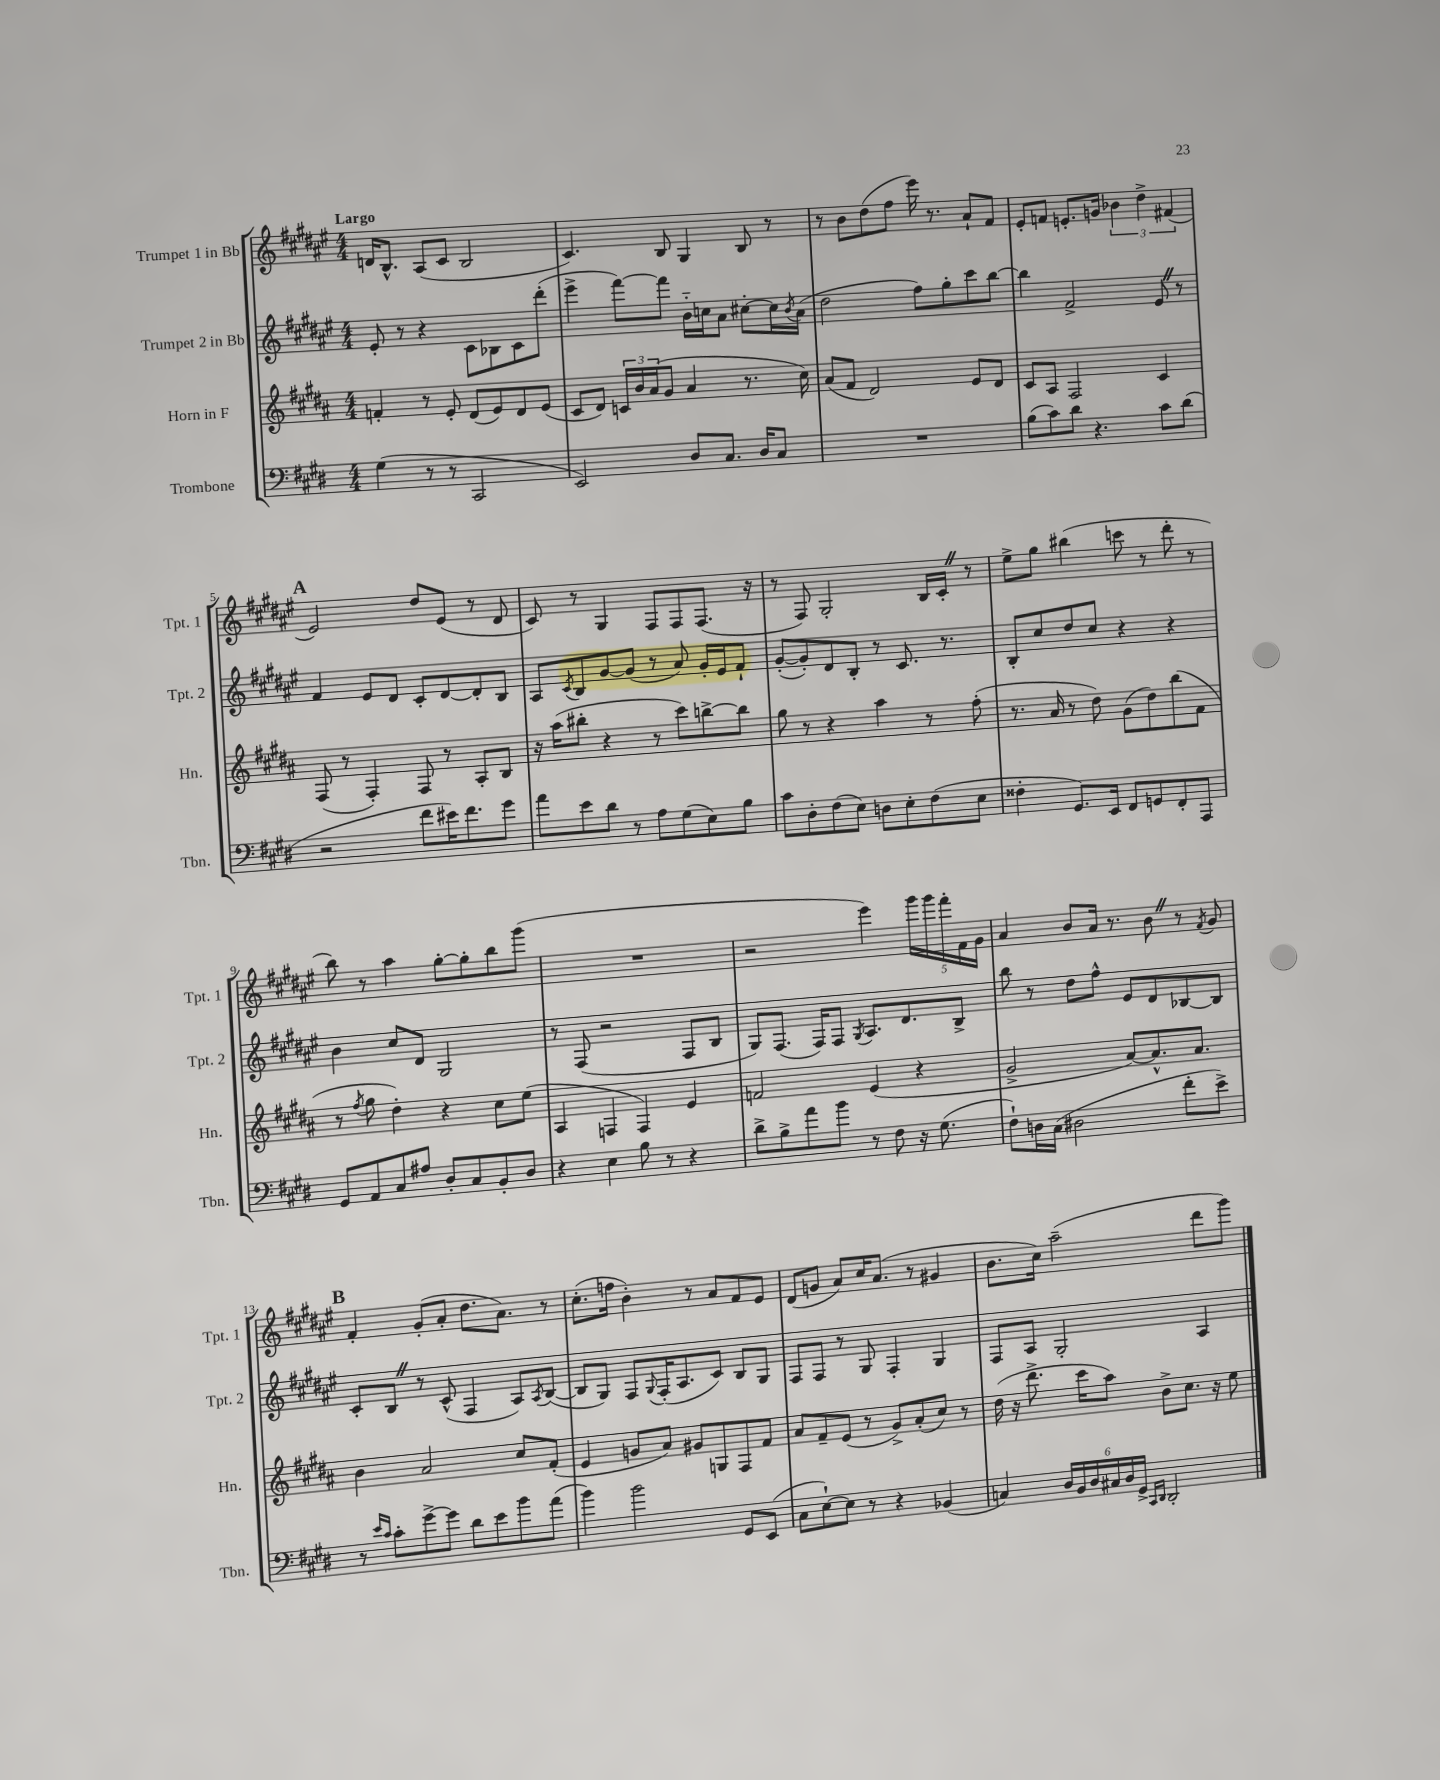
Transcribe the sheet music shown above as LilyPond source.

<<
\new StaffGroup <<
\new Staff = "s0" \with { instrumentName = "Trumpet 1 in Bb" shortInstrumentName = "Tpt. 1" } {
    \clef treble \key fis \major \numericTimeSignature \time 4/4 \tempo "Largo"
    d'16 b8.-^ ais8( cis'8 b2 |
    cis'4.) b8 gis4 b8 r8 |
    r8 b'8 dis''8( fis''8 eis'''16) r8. ais'8-! fis'8 |
    eis'8-. f'8 e'8.-. g'16 \tuplet 3/2 { bes'4 dis''4-> fis'4( } |
    \mark \markup { \bold "A" } eis'2) dis''8 eis'8( r8 dis'8 |
    cis'8) r8 gis4 fis8 fis8 fis8.( r16 |
    r8 fis8) gis2-. b16 cis'16-. \once \override BreathingSign.text = \markup { \musicglyph "scripts.caesura.straight" } \breathe r8 |
    eis''8-> gis''8 bis''4( c'''8 r8 dis'''8-. r8 |
    b''8) r8 ais''4 gis''8~-. gis''8-. b''8 gis'''8( |
    R1 |
    r2 eis'''4) \tuplet 5/4 { gis'''16 gis'''16 fis'''16-. fis'16 gis'16 } |
    ais'4 b'8 ais'16 r8. b'8 \once \override BreathingSign.text = \markup { \musicglyph "scripts.caesura.straight" } \breathe r8 \acciaccatura { fis'8 } gis'8 |
    \mark \markup { \bold "B" } fis'4-. gis'8-.( ais'8-. dis''8. ais'8.) r8 |
    cis''8.-.( f''16 b'4-.) r8 ais'8 fis'8 eis'8 |
    dis'8( g'8 ais'8) cis''16 ais'8.( r8 gis'4 |
    b'8. cis''16) ais''2--( dis'''8 gis'''8) \bar "|." |
}
\new Staff = "s1" \with { instrumentName = "Trumpet 2 in Bb" shortInstrumentName = "Tpt. 2" } {
    \clef treble \key fis \major \numericTimeSignature \time 4/4
    eis'8-. r8 r4 cis'8 bes8 cis'8 dis'''8-.( |
    eis'''4-> fis'''8~) fis'''8 b'16-_ c''16 ais'8 cis''8~-. cis''16 \acciaccatura { b'8 } ais'16( |
    dis''2 fis''8) gis''8-. cis'''8 b''8~ |
    b''4 fis'2-> eis'8 \once \override BreathingSign.text = \markup { \musicglyph "scripts.caesura.straight" } \breathe r8 |
    \mark \markup { \bold "A" } fis'4 eis'8 dis'8 cis'8-. dis'8~ dis'8-. b8 |
    ais8 \acciaccatura { cis'8 } b8 gis'8~ gis'8( r8 ais'8) gis'16-. eis'16 fis'8-! |
    gis'8~-.( gis'8-.) dis'8 b8-. r8 cis'8. r8. |
    b8-. cis''8 dis''8 cis''8 r4 r4 |
    b'4 cis''8 dis'8 gis2 |
    r8 fis8( r2 fis8 b8 |
    gis8) fis8.( fis16) fis8 \acciaccatura { gis8 } ais8. dis'8. b8-> |
    b''8 r8 dis''8 fis''8-^ eis'8 dis'8 bes8~ bes8 |
    \mark \markup { \bold "B" } cis'8-. b8 \once \override BreathingSign.text = \markup { \musicglyph "scripts.caesura.straight" } \breathe r8 cis'8-^( fis4 ais8) \acciaccatura { ais8 } b8~( |
    b8 gis8) fis8 \appoggiatura { gis8 } fis16-.( ais8. cis'8) b8 gis8 |
    fis8 fis8 r8 gis8 fis4-. gis4 |
    fis8 ais8 gis2-. ais4 \bar "|." |
}
\new Staff = "s2" \with { instrumentName = "Horn in F" shortInstrumentName = "Hn." } {
    \clef treble \key b \major \numericTimeSignature \time 4/4
    f'4-. r8 e'8-. dis'8( e'8) dis'8 e'8( |
    cis'8 dis'8) \tuplet 3/2 { c'16 b'16 ais'16( } gis'8 ais'4 r8. cis''16) |
    ais'8( fis'8 dis'2) e'8 dis'8 |
    cis'8 ais8 fis2 cis'4 |
    \mark \markup { \bold "A" } fis8( r8 fis4-.) fis8 r8 ais8-. b8 |
    r16 ais''16( bis''8-. r4 r8 cis'''8) b''8~-> b''8 |
    gis''8 r8 r4 ais''4 r8 fis''8-.( |
    r8. ais'16 r8 dis''8) gis'8( dis''8) b''8( fis'8 |
    r8 \acciaccatura { fis''8 } gis''8 dis''4-.) r4 cis''8 e''8( |
    ais4 f4 f4) e'4 |
    f'2 e'4( r4 |
    gis'2-> ais'8~) ais'8.-^ ais'8. |
    \mark \markup { \bold "B" } b'4 ais'2 cis''8 fis'8-.( |
    e'4 g'8 ais'8) gis'8 g8 fis8 fis'8 |
    ais'8 fis'8-- e'8( r8 gis'8->) ais'8-.( cis''8) r8 |
    dis''16( r16 dis'''8.-> cis'''16 ais''8) b'8-> cis''8. r16 e''8 \bar "|." |
}
\new Staff = "s3" \with { instrumentName = "Trombone" shortInstrumentName = "Tbn." } {
    \clef bass \key e \major \numericTimeSignature \time 4/4
    gis4( r8 r8 cis,2 |
    e,2) dis8 cis8. dis16 cis8 |
    R1 |
    b8( cis'8) dis'8 r4. cis'8 dis'8( |
    \mark \markup { \bold "A" } r2 fis'8 eis'16) fis'8. gis'8 |
    a'8 e'8 dis'8 r8 a8 gis8( e8) b8 |
    cis'8 dis8-. fis8( e8) d8 e8-. fis8( e8 |
    fisis4-. gis,8.) e,16 fis,8 g,8 fis,8-. a,,8 |
    gis,8 a,8 cis8 ais8 dis8-. cis8 b,8-. dis8 |
    r4 e4 b8 r8 r4 |
    dis'8-> b8-> a'8 b'8 r8 fis8 r16 gis8.( |
    fis8-!) d16 cis16( dis2 fis'8-. e'8->) |
    \mark \markup { \bold "B" } r8 \grace { e'16 cis'16 } cis'8-. gis'8~-> gis'8 dis'8 e'8 b'8 a'8( |
    b'4) b'2 gis,8 e,8( |
    cis8 e8~-!) e8 r8 r4 bes,4( |
    c4) \tuplet 6/4 { dis16 b,16 dis16 cis16 dis16 gis,16-> } \grace { cis,16 dis,16 } dis,2-. \bar "|." |
}
>>
>>
